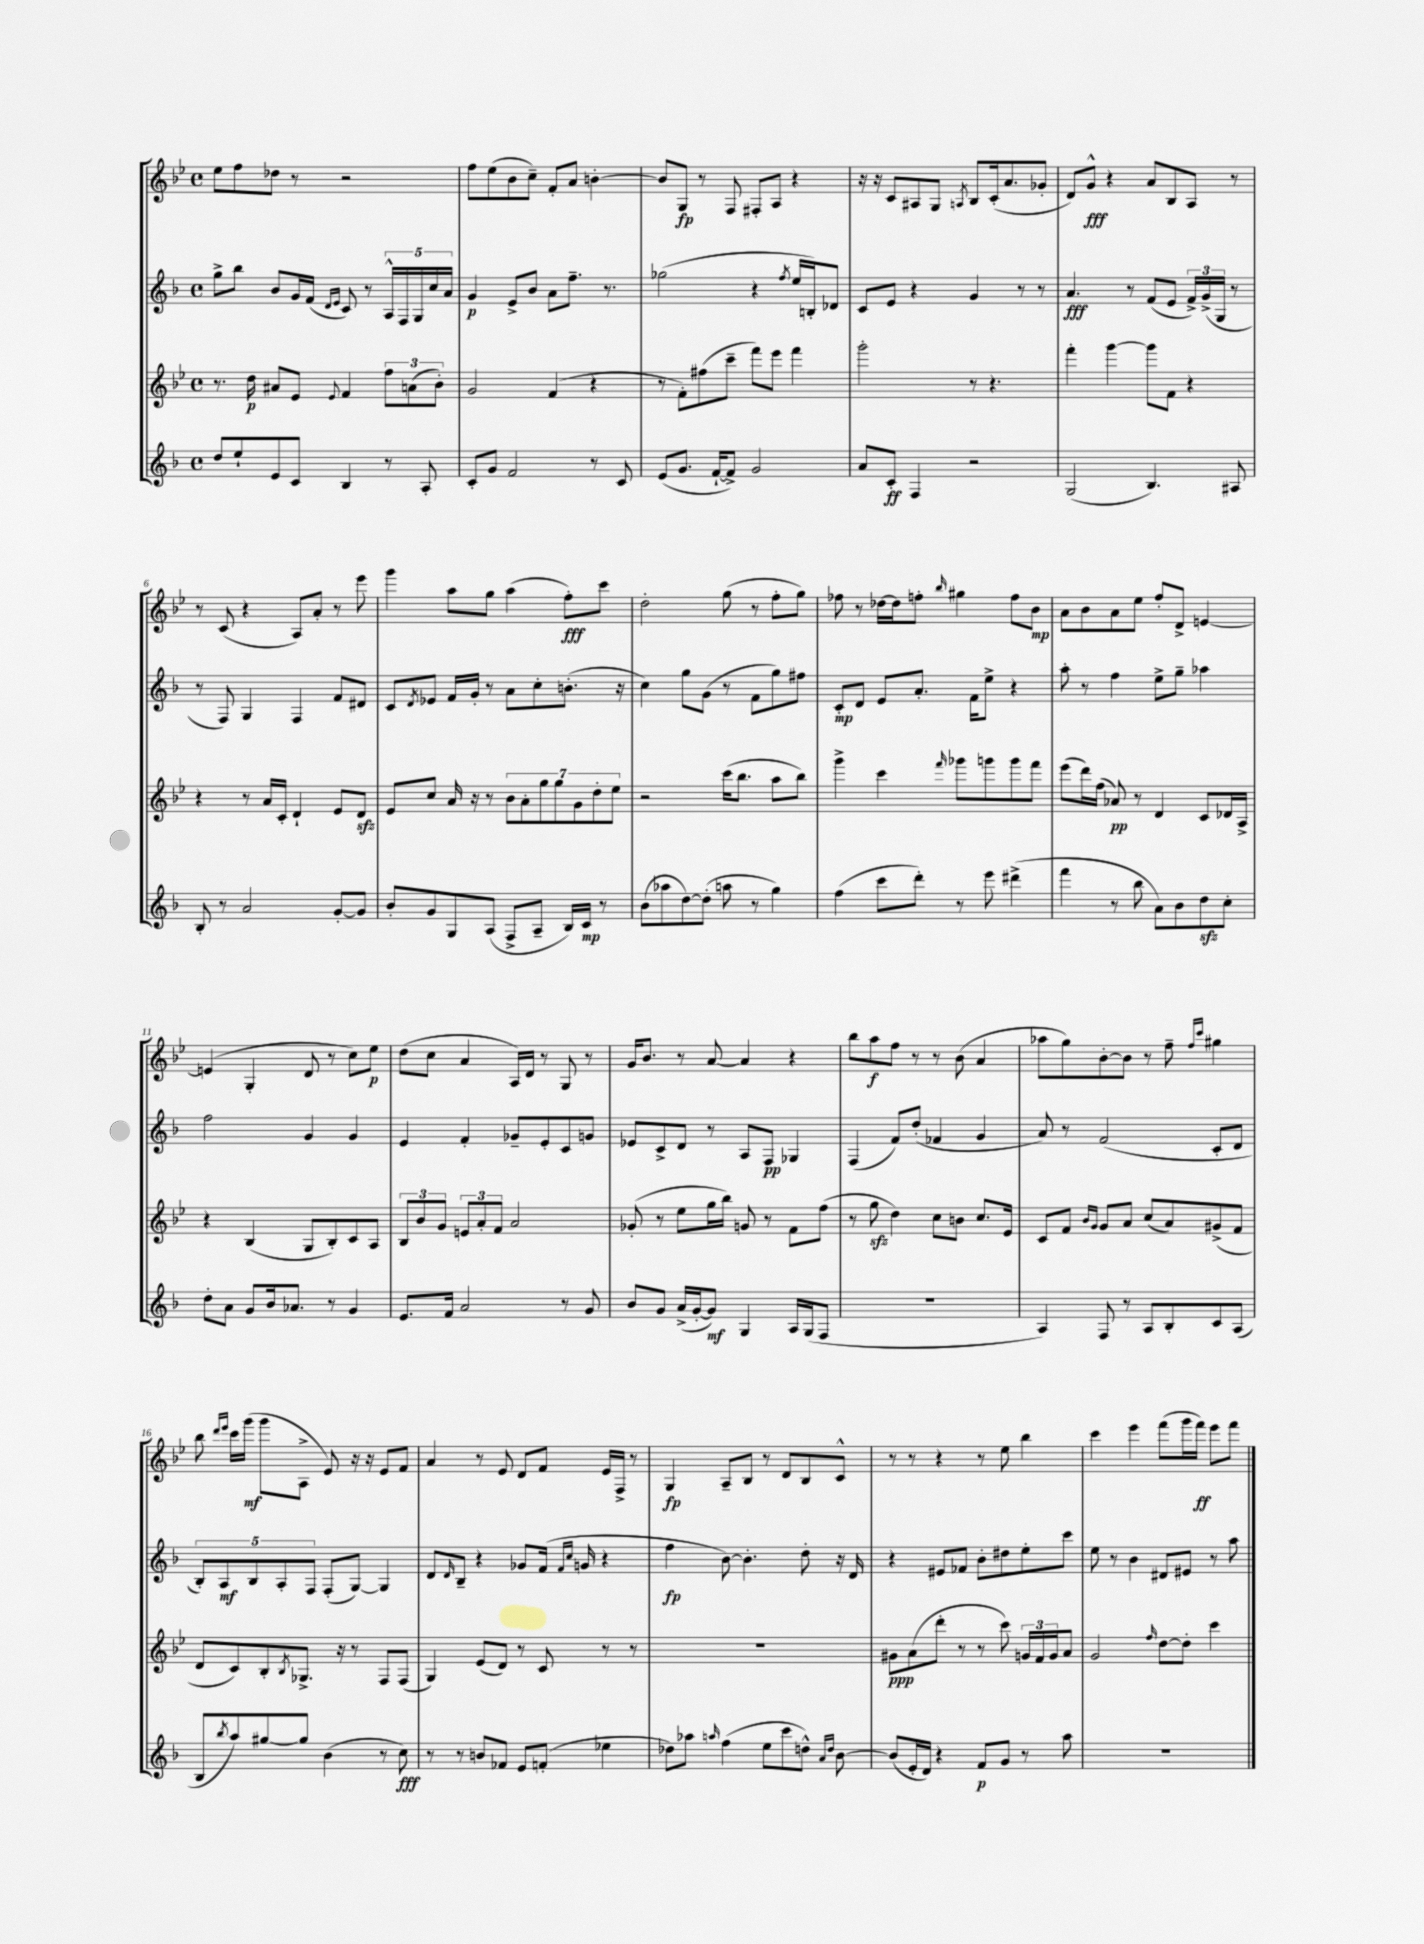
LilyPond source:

<<
\new StaffGroup <<
\new Staff = "s0" {
    \clef treble \key bes \major \defaultTimeSignature \time 4/4
    ees''8 f''8 des''8 r8 r2 |
    f''8 ees''8( bes'8 c''8--) f'8-. a'8 b'4~-. |
    b'8 g8\fp r8 f8 fis8-. a8 r4 |
    r16 r16 c'8 ais8 g8 \acciaccatura { a8 } bes8 c'16-.( a'8. ges'8-. |
    d'8) g'8-^\fff r4 a'8 bes8 a8 r8 |
    r8 c'8( r4 a8) a'8-. r8 ees'''8 |
    g'''4 a''8 g''8 a''4( f''8-.\fff) c'''8 |
    d''2-. g''8( r8 f''8-. g''8) |
    fes''8 r8 des''16~ des''16 f''8-. \grace { bes''16 } gis''4 f''8 bes'8\mp |
    a'8 bes'8 a'8 ees''8 f''8-. d'8-> e'4~ |
    e'4( g4-. d'8 r8 c''8) ees''8\p |
    d''8( c''8 a'4 a16) d'16 r8 g8 r8 |
    g'16 bes'8. r8 a'8~ a'4 r4 |
    bes''8 a''8\f f''8 r8 r8 bes'8( a'4 |
    aes''8 g''8) bes'8~-. bes'8 r8 f''8-- \grace { f''16 c'''16 } gis''4 |
    bes''8 \grace { d'''16 ees'''16 } c'''16 g'''16\mf( g'''8 a8-> ees'8) r16 r16 ees'8 f'8 |
    a'4 r8 ees'8 d'8 f'8 ees'16 f16-> r8 |
    g4\fp a8-- bes8 r8 d'8 bes8 c'8-^ |
    r8 r8 r4 r8 ees''8 bes''4 |
    c'''4 ees'''4 f'''8( g'''16 f'''16\ff) ees'''8 f'''8 \bar "|." |
}
\new Staff = "s1" {
    \clef treble \key f \major \defaultTimeSignature \time 4/4
    g''8-> bes''8 bes'8 g'16 f'16( \grace { d'16 e'16 } c'8) r8 \tuplet 5/4 { a16-^ f16 g16 c''16 a'16 } |
    g'4\p e'8-> bes'8 a'8 f''8.-- r8. |
    ges''2( r4 \acciaccatura { f''8 } e''16 b16-.) des'8 |
    c'8 e'8 r4 g'4 r8 r8 |
    a'4.\fff r8 f'8( e'8 \tuplet 3/2 { f'16->) g'16->( g16 } r8 |
    r8 f8) g4 f4 f'8 dis'8 |
    c'8 \acciaccatura { d'8 } ees'8 f'16 g'16-. r8 a'8 c''8-. b'8.-.( r16 |
    c''4) g''8 g'8( r8 f'8 g''8) fis''8 |
    c'8-.\mp d'8 e'8 a'8.-. f'16 e''8-> r4 |
    a''8-. r8 f''4 e''8-> g''8-- aes''4 |
    f''2 g'4 g'4 |
    e'4 f'4-. ges'8-- e'8-. c'8 g'8 |
    ees'8 c'8-> d'8 r8 a8 f8\pp ges4 |
    f4( f'8) d''8-.( fes'4 g'4 |
    a'8) r8 f'2( c'8-. d'8 |
    \tuplet 5/4 { bes8-.) a8\mf bes8 a8-. f8 } f8-.( g8~) g4 |
    d'8 \grace { d'16 } bes8-- r4 ges'8 f'16( \grace { f'16 c''16 } g'16 r4 |
    f''4\fp bes'8~) bes'4.-. d''8-. r16 d'16 |
    r4 eis'8 fes'8 bes'8-. dis''8 e''8-. c'''8 |
    e''8 r8 bes'4 dis'8 eis'8 r8 a''8 \bar "|." |
}
\new Staff = "s2" {
    \clef treble \key bes \major \defaultTimeSignature \time 4/4
    r8. d''16\p ais'8 ees'8 \appoggiatura { ees'8 } f'4 \tuplet 3/2 { f''8 a'8( bes'8-.) } |
    g'2 f'4( r4 |
    r8 f'8-.) fis''8( c'''8-- f'''8) ees'''8 f'''4 |
    g'''2-. r8 r4. |
    f'''4-. g'''4~ g'''8 f'8 r4 |
    r4 r8 a'16 c'16-. d'4-! ees'8 d'8\sfz |
    ees'8 c''8 a'16 r16 r8 \tuplet 7/4 { bes'8 a'8-. g''8 g''8 g'8 d''8-. ees''8 } |
    r2 c'''16( bes''8. a''8 bes''8) |
    g'''4-> c'''4 \grace { f'''16 } ges'''8 g'''8 g'''8 f'''8 |
    ees'''8( d'''16) f''16( aes'8\pp) r8 d'4 c'8 des'16 a16-> |
    r4 bes4( g8 bes8-.) c'8 a8 |
    \tuplet 3/2 { bes8 bes'8 g'8 } \tuplet 3/2 { e'8 a'8-. f'8 } a'2 |
    ges'8-.( r8 ees''8 g''16 bes''16) g'8 r8 f'8 f''8( |
    r8 g''8\sfz d''4) c''8 b'8 c''8. ees'16 |
    c'8 f'8 \grace { bes'16 g'16 } g'8 a'8 c''8( a'8) gis'8->( f'8 |
    d'8 c'8) bes8-. \acciaccatura { bes8 } ges8.-> r16 r8 f8 f8( |
    g4) ees'8( d'8) r8 c'8 r8 r8 |
    R1 |
    gis'8\ppp a'8( d'''8-. r8 r8 c'''8) \tuplet 3/2 { g'16 f'16 g'16 } a'8 |
    g'2 \grace { f''16 } d''8~ d''8-. c'''4 \bar "|." |
}
\new Staff = "s3" {
    \clef treble \key f \major \defaultTimeSignature \time 4/4
    d''8 e''8-! e'8 c'8 bes4 r8 a8-. |
    c'8-. g'8 f'2 r8 c'8 |
    e'8( g'8. f'16~-! f'8->) g'2 |
    a'8 c'8-.\ff f4 r2 |
    g2( bes4.) ais8 |
    bes8-. r8 a'2 g'8~-. g'8 |
    bes'8-. g'8 g8 a8( f8-> a8-- bes16) c'16\mp r8 |
    bes'8( aes''8 d''8~) d''8-.( a''8 r8 g''4) |
    f''4( c'''8 d'''8-.) r8 e'''8 dis'''4->( |
    f'''4 r8 bes''8 a'8) bes'8 d''8\sfz c''8-. |
    d''8-. a'8 g'8 bes'16 aes'8. r8 g'4 |
    e'8. f'16 a'2 r8 g'8 |
    bes'8 g'8 a'16->( g'16~-. g'8\mf) g4 a16 g16( f8 |
    R1 |
    a4) f8 r8 a8 bes8-. c'8 a8( |
    bes8 \acciaccatura { bes''8 } a''8) gis''8~ gis''8 bes'4( r8 c''8\fff) |
    r8 r8 b'8 fes'8 e'8 f'8-.( ees''4 |
    des''8) aes''8 \grace { a''16 } f''4( e''8 c'''8 d''8-^) \grace { a'16 d''16 } bes'8~ |
    bes'8( e'16-. d'16) r4 f'8\p g'8 r8 a''8 |
    R1 \bar "|." |
}
>>
>>
